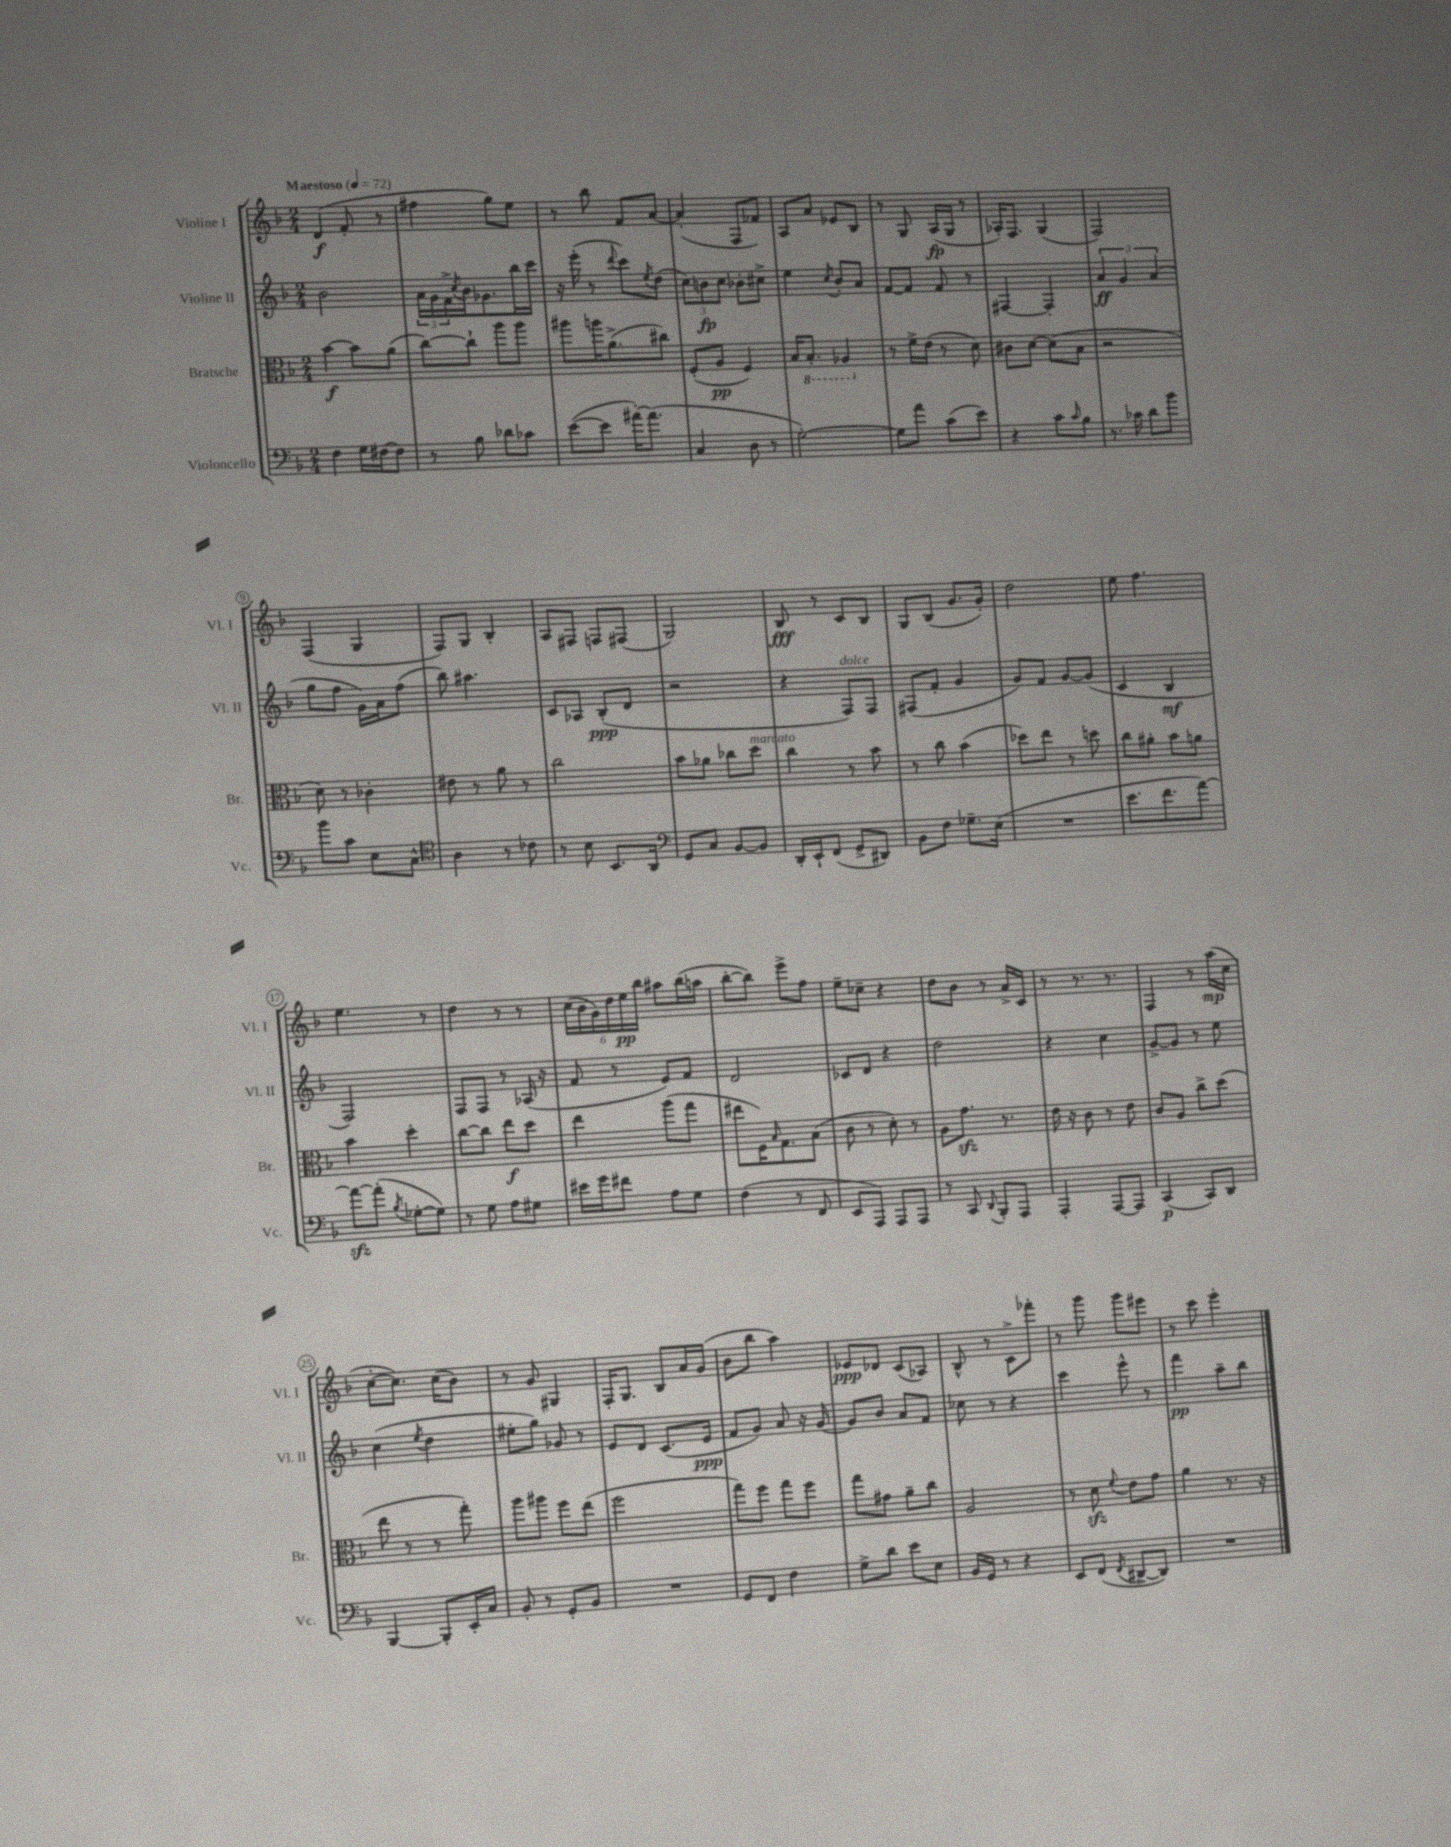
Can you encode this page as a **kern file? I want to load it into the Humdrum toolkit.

**kern	**dynam	**kern	**dynam	**kern	**dynam	**kern	**dynam
*part4	*part4	*part3	*part3	*part2	*part2	*part1	*part1
*staff4	*staff4	*staff3	*staff3	*staff2	*staff2	*staff1	*staff1
*I"Violoncello	*	*I"Bratsche	*	*I"Violine II	*	*I"Violine I	*
*I'Vc.	*	*I'Br.	*	*I'Vl. II	*	*I'Vl. I	*
*clefF4	*	*clefC3	*	*clefG2	*	*clefG2	*
*k[b-]	*	*k[b-]	*	*k[b-]	*	*k[b-]	*
*M2/4	*	*M2/4	*	*M2/4	*	*M2/4	*
*MM72	*	*MM72	*	*MM72	*	*MM72	*
=1	=1	=1	=1	=1	=1	=1	=1
!	!	!	!	!	!	!LO:TX:a:B:t=Maestoso	!
4F\	.	[4b-\	f	2b-\	.	(4d/	f
16G\LL	.	8b-\L]	.	.	.	8f'/	.
[16F#X\J	.	.	.	.	.	.	.
8F#\J]	.	(8a\J	.	.	.	8r	.
=2	=2	=2	=2	=2	=2	=2	=2
8r	.	[8cc\L)	.	24a\LL	.	4ff#X\	.
.	.	.	.	24g\	.	.	.
.	.	.	.	24f^\	.	.	.
.	.	.	.	8qcc/	.	.	.
8B-\	.	8cc`\J]	.	16b-\J	.	.	.
.	.	.	.	8.g-X\	.	.	.
8d-X\L	.	8aa\L	.	.	.	8gg\L)	.
8c-X\J	.	8aa\J	.	16bb-\L	.	8ee\J	.
.	.	.	.	16ccc\JJ	.	.	.
=3	=3	=3	=3	=3	=3	=3	=3
([8e\L	.	8aa#X\L	.	16r	.	8r	.
.	.	.	.	(16eee'\	.	.	.
8e\J]	.	16aan\K	.	8r	.	8bb-\	.
.	.	(8.a^\	.	.	.	.	.
.	.	.	.	8qqddd/	.	.	.
[16a#X'\KL)	.	.	.	8ccc\L)	.	8f/L	.
(8.a#\J]	.	.	.	.	.	.	.
.	.	.	.	8qee/	.	.	.
.	.	8cc#X\J)	.	(8dd\J	.	[8a/J	.
=4	=4	=4	=4	=4	=4	=4	=4
4C/	.	(8F'/L	.	12cc\L)	.	(4a'/]	.
.	.	.	.	12bn\	fp	.	.
.	.	8A/J	pp	.	.	.	.
.	.	.	.	12cc\J	.	.	.
8D\	.	4F/)	.	8b-X'\L	.	8F/L	.
8r	.	.	.	8cc#X^\J	.	8f-X/J)	.
=5	=5	=5	=5	=5	=5	=5	=5
[2G'\)	.	16B-/KL	.	4ee\	.	8A/L	.
*	*	*8ba	*	*	*	*	*
.	.	8.BB-'/J	.	.	.	.	.
.	.	.	.	.	.	8a/J	.
.	.	.	.	8qcc/	.	.	.
.	.	4AA-X/	.	8b-'/L	.	8e-X/L	.
.	.	.	.	8a/J	.	8B-/J	.
=6	=6	=6	=6	=6	=6	=6	=6
*	*	*X8ba	*	*	*	*	*
8G\L]	.	8r	.	[8f/L	.	8r	.
8a\J	.	16f^\LL	.	8f/J]	.	8G/	.
.	.	(16e\JJ	.	.	.	.	.
(8c\L	.	8r	.	8f/	.	(16A/LL	fp
.	.	.	.	.	.	16G/JJ	.
8e\J)	.	8d\)	.	8r	.	8r	.
=7	=7	=7	=7	=7	=7	=7	=7
4r	.	8c#X\L	.	[4F#X/	.	16A-X'/KL)	.
.	.	.	.	.	.	8.F/J	.
.	.	[8d\J	.	.	.	.	.
8c\L	.	(8d\L]	.	4F#'/]	.	(4G/	.
16qqc/	.	.	.	.	.	.	.
8B-\J	.	8B-\J	.	.	.	.	.
=8	=8	=8	=8	=8	=8	=8	=8
8.r	.	2r	.	6a/	ff	2F/)	.
.	.	.	.	6g/	.	.	.
16c-X\	.	.	.	.	.	.	.
8d\L	.	.	.	.	.	.	.
.	.	.	.	(6a/	.	.	.
8b-\J	.	.	.	.	.	.	.
!!LO:LB:g=z
=9	=9	=9	=9	=9	=9	=9	=9
8b-\L	.	8d\)	.	8gg\L	.	(4F/	.
8c\J	.	8r	.	8ff\J	.	.	.
8E\L	.	4c-X'\	.	16g\LL)	.	4G/	.
.	.	.	.	16a\J	.	.	.
8C^^\J	.	.	.	(8ff\J	.	.	.
=10	=10	=10	=10	=10	=10	=10	=10
*clefC4	*	*	*	*	*	*	*
4A\	.	8e#X\	.	8bb-\)	.	8F/L)	.
.	.	8r	.	4.aa#X\	.	8G/J	.
8r	.	8a\	.	.	.	4B-'/	.
8c-X\	.	8r	.	.	.	.	.
=11	=11	=11	=11	=11	=11	=11	=11
8r	.	2cc\	.	8c/L	.	8A/L	.
8B-\	.	.	.	8A-X/J	.	8F#X/J	.
8.BB-/L	.	.	.	(8B-'/L	ppp	8Fn/L	.
.	.	.	.	8d/J	.	(8F#X/J	.
16AA/Jk	.	.	.	.	.	.	.
=12	=12	=12	=12	=12	=12	=12	=12
*clefF4	*	*	*	*	*	*	*
8GG/L	.	8b-\L	.	2r	.	2G/)	.
8C/J	.	8a-X\J	.	.	.	.	.
[8BB-/L	.	8cc-X\L	.	.	.	.	.
!	!	!LO:TX:a:i:t=marcato	!	!	!	!	!
8BB-/J]	.	8dd\J	.	.	.	.	.
=13	=13	=13	=13	=13	=13	=13	=13
16DD'/LL	.	4cc\	.	4r	.	8B-/	fff
16EE`/J	.	.	.	.	.	.	.
(8FF/J	.	.	.	.	.	8r	.
!	!	!	!	!LO:TX:a:i:t=dolce	!	!	!
8GG^/L	.	8r	.	8F/L)	.	8c/L	.
8DD#X/J)	.	8b-\	.	8F/J	.	8B-/J	.
=14	=14	=14	=14	=14	=14	=14	=14
8BB-\L	.	8r	.	(8F#X/L	.	8G/L	.
8F\J	.	8cc\	.	8f'/J	.	(8B-/J	.
8.G-X~\L	.	(4b-\	.	4g/	.	8.g/L	.
(16E\Jk	.	.	.	.	.	16g'/Jk)	.
=15	=15	=15	=15	=15	=15	=15	=15
2r	.	8dd-X\L)	.	8g/L)	.	2dd\	.
.	.	8ee\J	.	8f/J	.	.	.
.	.	8r	.	[8g/L	.	.	.
.	.	8ddn\	.	(8g/J]	.	.	.
=16	=16	=16	=16	=16	=16	=16	=16
8.e\L	.	8cc\L	.	4c/	.	8ee\	.
.	.	8a#X'\J	.	.	.	4.ff\	.
8.f\	.	.	.	.	.	.	.
.	.	8b-\L	.	4B-/	mf	.	.
[8a\J)	.	8an\J	.	.	.	.	.
!!LO:LB:g=z
=17	=17	=17	=17	=17	=17	=17	=17
8azz\L_	.	4b-\	.	2F/)	.	4.ee\	.
(8a'\J]	.	.	.	.	.	.	.
8qB-/	.	.	.	.	.	.	.
[8G-X'\L	.	4dd'\	.	.	.	.	.
8G-\J])	.	.	.	.	.	8r	.
=18	=18	=18	=18	=18	=18	=18	=18
8r	.	[8cc\L	.	8F/L	.	4dd\	.
8G\	.	8cc\J]	.	8F/J	.	.	.
8A\L	.	8ee\L	f	8r	.	8r	.
8G#X\J	.	8dd\J	.	(16A-X/	.	8r	.
.	.	.	.	16r	.	.	.
=19	=19	=19	=19	=19	=19	=19	=19
16e#X\LL	.	4ee\	.	8f/	.	(24cc\LL	.
.	.	.	.	.	.	24b-\	.
16g\J	.	.	.	.	.	.	.
.	.	.	.	.	.	24g\)	.
8f#X\J	.	.	.	8r	.	24dd\	.
.	.	.	.	.	.	24ee\	pp
.	.	.	.	.	.	24bb-\JJ	.
8A\L	.	(8aa\L	.	8e/L)	.	8aa#X\L	.
8G\J	.	8gg\J	.	8f/J	.	(16bb-\L	.
.	.	.	.	.	.	16aan\JJ	.
=20	=20	=20	=20	=20	=20	=20	=20
(4F\	.	8ee#X\L	.	2d/	.	[8bb-'\L	.
.	.	16F\K)	.	.	.	8bb-\J])	.
.	.	16qqB-/	.	.	.	.	.
.	.	8.G\	.	.	.	.	.
8r	.	.	.	.	.	8eee^\L	.
8FF/	.	(8B-\J	.	.	.	8ff\J	.
=21	=21	=21	=21	=21	=21	=21	=21
8EE/L	.	8c\	.	8c-X/L	.	8ee~\L	.
8AAA/J)	.	8r	.	8d/J	.	8cc-X~\J	.
8AAA/L	.	8d'\)	.	4r	.	4r	.
8AAA/J	.	8r	.	.	.	.	.
=22	=22	=22	=22	=22	=22	=22	=22
8r	.	8A\L	.	2dd\	.	8dd\L	.
8CC/	.	8.gzz\J	.	.	.	8b-\J	.
8qqDD/	.	.	.	.	.	.	.
8BBB-'/L	.	.	.	.	.	8r	.
.	.	8.r	.	.	.	.	.
8AAA/J	.	.	.	.	.	16a^/LL	.
.	.	.	.	.	.	16c/JJ	.
=23	=23	=23	=23	=23	=23	=23	=23
4AAA'/	.	16e\	.	4r	.	8r	.
.	.	16r	.	.	.	.	.
.	.	8c\	.	.	.	8.r	.
[8AAA/L	.	8r	.	4cc\	.	.	.
.	.	.	.	.	.	8.r	.
8AAA/J]	.	8e\	.	.	.	.	.
=24	=24	=24	=24	=24	=24	=24	=24
(4CC/	p	8c/L	.	[8g^/L	.	4F/	.
.	.	8A/J	.	8g/J]	.	.	.
8CC/L)	.	8cc^\L	.	8r	.	8r	.
8DD/J	.	(8dd\J	.	8ee\	.	(16aa\LL	mp
.	.	.	.	.	.	16cc\JJ	.
!!LO:LB:g=z
=25	=25	=25	=25	=25	=25	=25	=25
[4BBB-/	.	8ee\	.	(4cc\	.	[8cc'\L	.
.	.	8r	.	.	.	8.cc\J])	.
.	.	.	.	8qee/	.	.	.
8BBB-'/L]	.	8r	.	4dd\	.	.	.
.	.	.	.	.	.	(16cc\KL	.
16EE'/L	.	8gg'\)	.	.	.	8b-\J)	.
16C/JJ	.	.	.	.	.	.	.
=26	=26	=26	=26	=26	=26	=26	=26
8BB-'/	.	8aa\L	.	8ee#X'\L	.	8r	.
8r	.	8aa#X\J	.	8gg\J)	.	8g/	.
8GG'/L	.	8ff\L	.	8g-X/	.	4G#X/	.
8BB-/J	.	(8ee\J	.	8r	.	.	.
=27	=27	=27	=27	=27	=27	=27	=27
2r	.	2ff\	.	8e/L	.	16F'/KL	.
.	.	.	.	.	.	8.G/J	.
.	.	.	.	8d/J	.	.	.
.	.	.	.	(8.c/L	.	8B-/L	.
.	.	.	.	.	.	16a/L	.
.	.	.	.	16e/Jk	ppp	(16g/JJ	.
=28	=28	=28	=28	=28	=28	=28	=28
8GG/L	.	8gg\L)	.	8f/L	.	8b-\L	.
8FF/J	.	8ff\J	.	8g/J)	.	8bb-\J	.
4F\	.	8gg\L	.	8a/	.	4aa\)	.
.	.	8ff\J	.	16r	.	.	.
.	.	.	.	[16g/	.	.	.
=29	=29	=29	=29	=29	=29	=29	=29
8G^\L	.	8gg\L	.	8g/L]	.	8e-X/L	ppp
8d\J	.	8g#X\J	.	8b-/J	.	8d-X/J	.
8e\L	.	8a~\L	.	8a/L	.	(8c/L	.
8E\J	.	8cc\J	.	8f/J	.	8A-X/J)	.
=30	=30	=30	=30	=30	=30	=30	=30
16BB-/LL	.	2A/	.	8cc-X\	.	8B-^^/	.
16GG/JJ	.	.	.	.	.	.	.
8r	.	.	.	8r	.	8r	.
4r	.	.	.	4r	.	8c^\L	.
.	.	.	.	.	.	8fff-X'\J	.
=31	=31	=31	=31	=31	=31	=31	=31
8EE/L	.	8r	.	4ccc\	.	8r	.
(8FF/J	.	8dzz\	.	.	.	8ggg\	.
8qFF/	.	8qqf/	.	.	.	.	.
[8DD#X^/L	.	8e\L	.	8eee^^\	.	8ggg\L	.
8DD#/J])	.	8g\J	.	8r	.	8eee#X\J	.
=32	=32	=32	=32	=32	=32	=32	=32
2r	.	4a\	.	4fff\	pp	8r	.
.	.	.	.	.	.	8ccc\	.
.	.	8.r	.	8aa~\L	.	4eee'\	.
.	.	.	.	8bb-\J	.	.	.
.	.	16r	.	.	.	.	.
==	==	==	==	==	==	==	==
*-	*-	*-	*-	*-	*-	*-	*-
